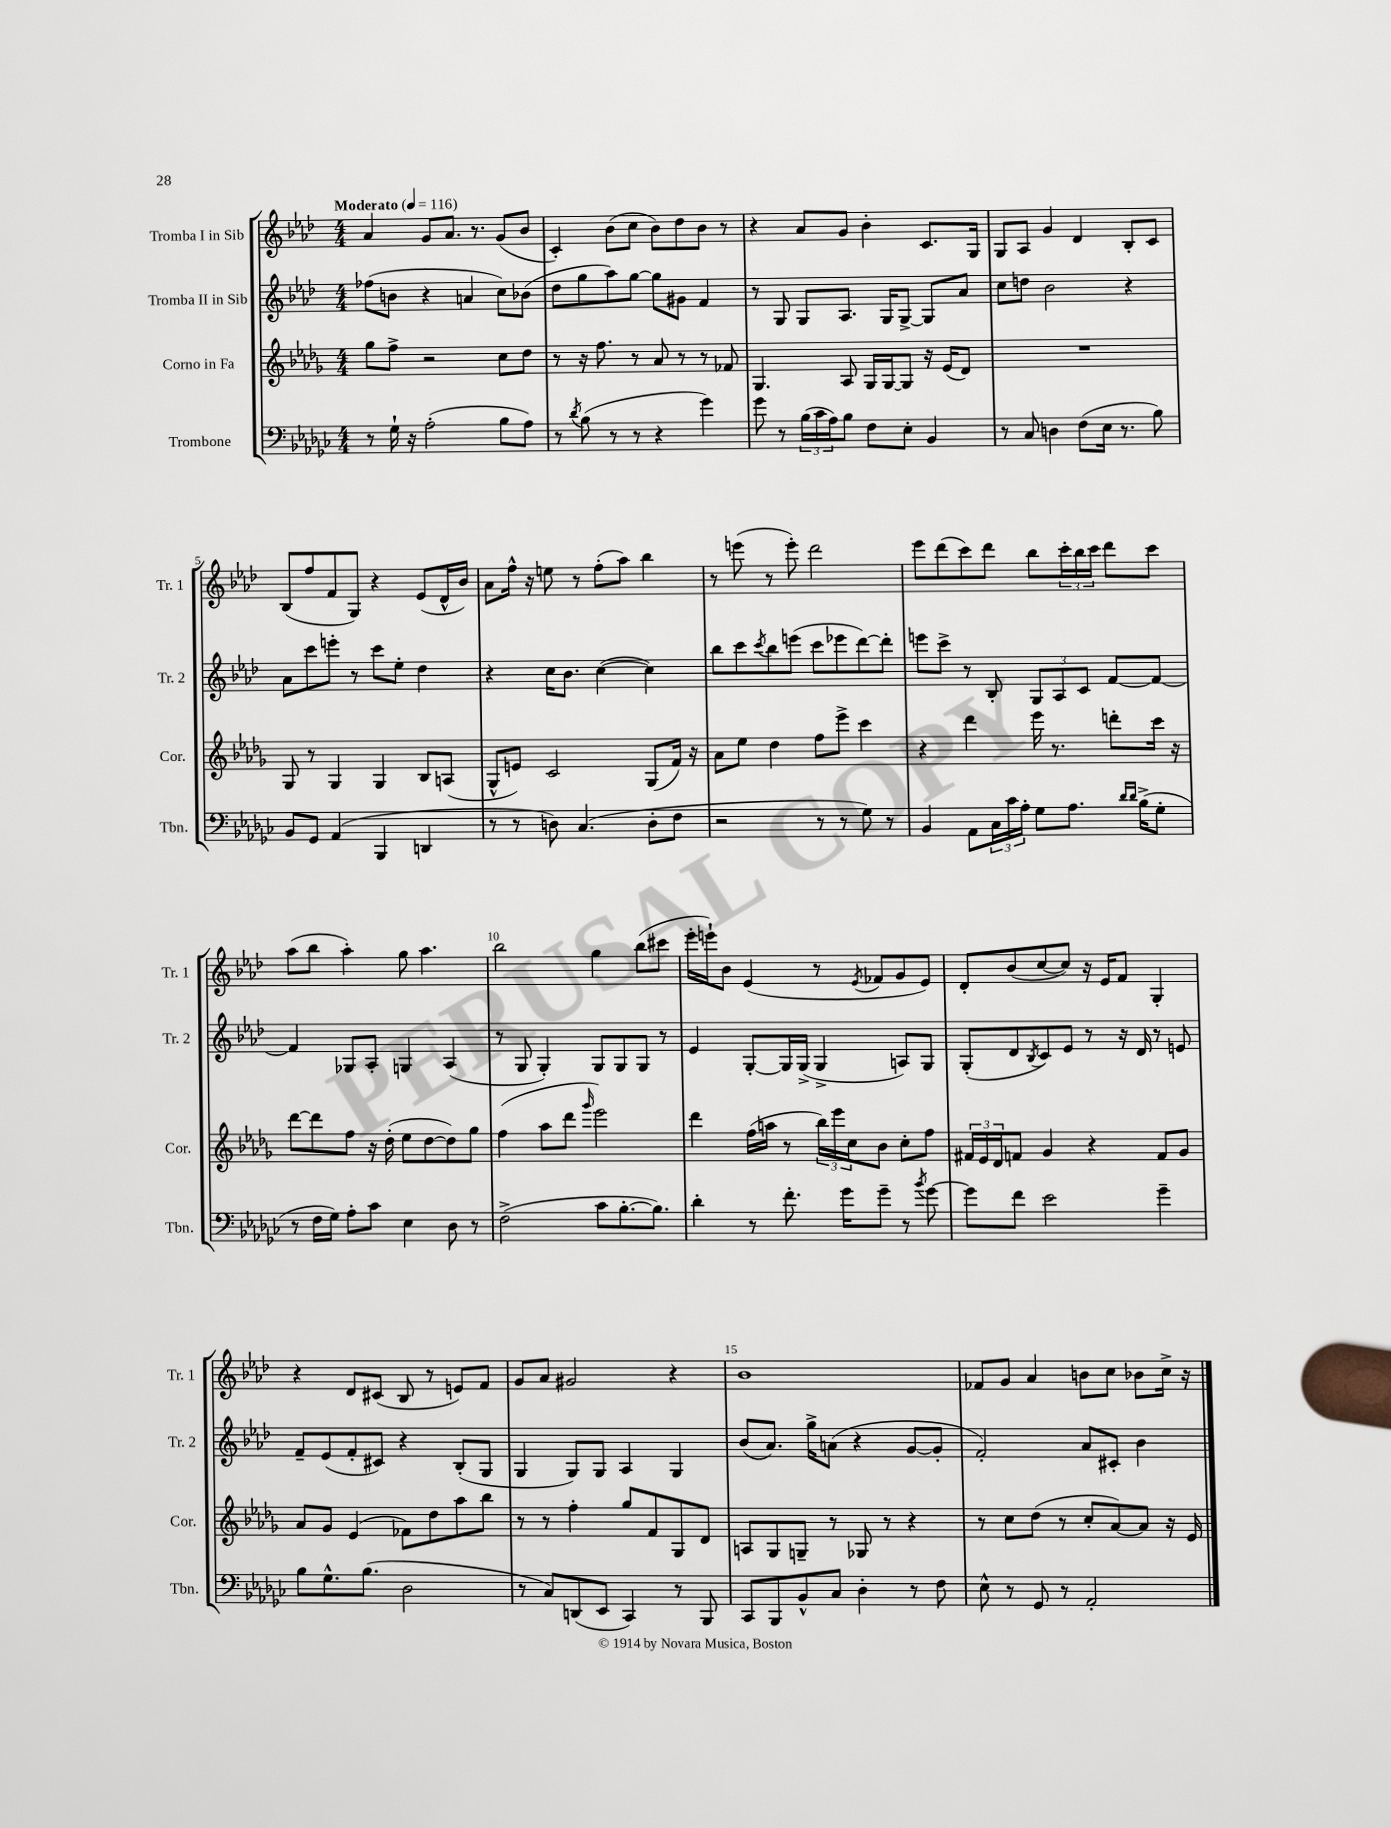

**kern	**kern	**kern	**kern
*staff4	*staff3	*staff2	*staff1
*clefF4	*clefG2	*clefG2	*clefG2
*k[b-e-a-d-g-c-]	*k[b-e-a-d-g-]	*k[b-e-a-d-]	*k[b-e-a-d-]
*M4/4	*M4/4	*M4/4	*M4/4
*MM116	*MM116	*MM116	*MM116
8r	8gg-	(8ff-	4a-
16G-`	8ff^	8b	.
16r	.	.	.
(2A-'	2r	4r	8g
.	.	.	8.a-
.	.	4a	.
.	.	.	8.r
8B-	8cc	8cc)	(8g
8A-)	8dd-	(8b-	8b-
=	=	=	=
8r	8r	8dd-	4c')
8qd-	.	.	.
(8B-	16r	8gg	.
.	8.ff	.	.
8r	.	8aa-)	(8b-
8r	8r	[8gg	8cc
4r	8a-	8gg]	8b-)
.	8r	8g#	8dd-
4g-)	8r	4f	8b-
.	8f-	.	8r
=	=	=	=
8g-	4.G-	8r	4r
8r	.	8G	.
(24B-	.	8G	8a-
24c-	.	.	.
24A-)	.	.	.
8B-	8A-	8.A-	8g
8F	16G-	.	4b-'
.	[16G-	16G	.
8E-'	8G-]	[8G^	.
4BB-	16r	8G]	8.c
.	(16e-	.	.
.	8d-)	8a-	.
.	.	.	16G
=	=	=	=
8r	1r	8cc	8G
8C-	.	8dd	8A-
4D	.	2b-	4g
(8F	.	.	4d-
16E-	.	.	.
8.r	.	.	.
.	.	4r	8B-'
8B-)	.	.	8c
=	=	=	=
8BB-	8G-	8a-	(8B-
8GG-	8r	8ccc	8ff
(4AA-	4G-	8eee'	8f
.	.	8r	8G)
4BBB-	4G-	8ccc	4r
.	.	8ee-'	.
4DD	8B-	4dd-	(8e-
.	(8A	.	16d-^^
.	.	.	16b-)
=	=	=	=
8r	8G-^^	4r	8a-
8r	8e)	.	16ff^^
.	.	.	16r
8D)	2c	16cc	8ee
.	.	8.b-	.
(4.C-	.	.	8r
.	.	([4cc	(8ff'
.	.	.	8aa-)
8D'	(8G-	4cc])	4bb-
8F	16f)	.	.
.	16r	.	.
=	=	=	=
2r	8a-	8bb-	8r
.	8ee-	8ccc	(8eee
.	.	8qccc	.
.	4dd-	8bb-	8r
.	.	(8eee	8eee')
8r	8ff	8ccc	2ddd-
8r	8eee-^	8eee-	.
8G-)	4ccc	[8ddd-)	.
8r	.	8ddd-']	.
=	=	=	=
4BB-	4r	8eee	8eee-
.	.	8ccc^	(8ddd-
8AA-	4ddd-	8r	8ccc)
24C-	.	8B-'	8ddd-
24c-	.	.	.
24A-'	.	.	.
8G-	16eee-	12G	8bb-
.	8.r	.	.
.	.	12A-	.
8.A-	.	.	24ccc'
.	.	12c	24bb-
.	.	.	24ccc
.	8ddd'	[8f	8ddd-
16qqd-	.	.	.
16qqd-	.	.	.
(16B-^	.	.	.
8G-'	16ccc	8f_	8ccc
.	16r	.	.
=	=	=	=
8r	[8ddd-	4f]	(8aa-
16F	8ddd-]	.	8bb-
16G-)	.	.	.
8A-'	8ff	8G-	4aa-')
8c-	16r	8A-'	.
.	(16dd-'	.	.
4E-	8ee-	4G	8gg
.	[8dd-	.	4.aa-
8D-	8dd-])	(4A-	.
8r	8gg-	.	.
=	=	=	=
(2F^	(4ff	8r	2bb-
.	.	8G	.
.	8aa-	4G')	.
.	8ddd-	.	.
.	16qqggg-	.	.
8c-	2eee-)	8G	4gg
[8.B-'	.	8G	.
.	.	8G	(8bb-
8.B-])	.	.	.
.	.	8r	8ccc#
=	=	=	=
4d-'	4ddd-	4e-	16eee-'
.	.	.	16eee`)
.	.	.	8b-
8r	(16ff	[8G'	(4e-
.	16aa	.	.
8.f'	8r	16G]	.
.	.	(16G^	.
.	24bb-)	4G^	8r
.	24eee-	.	.
16g-	.	.	.
.	24cc	.	.
.	.	.	8qe-
8g-~	8b-	.	8f-
8r	8cc'	8A)	8g
8qb-	.	.	.
[8g-	8ff	8G	8e-)
=	=	=	=
8g-]	24f#	(8G'	8d-'
.	24e-	.	.
.	24d-	.	.
8f	8f	8d-	(8b-
.	.	8qB-	.
2e-	4g-	8c)	[8cc
.	.	8e-	8cc])
.	4r	8r	16r
.	.	.	16e-
.	.	16r	8f
.	.	16d-	.
4g-~	8f	8r	4G'
.	8g-	8e	.
=	=	=	=
8B-	8a-	8f~	4r
8.G-^^	8g-	(8e-	.
.	(4e-	8f'	8d-
(8.B-	.	.	.
.	.	8c#)	(8c#
2D-	8f-)	4r	8B-
.	8dd-	.	8r
.	8aa-	(8B-'	8e)
.	8bb-	8G	8f
=	=	=	=
8r	8r	4G	8g
8C-)	8r	.	8a-
(8DD	4ff'	8G)	2g#
8EE-	.	8G	.
4CC-)	8gg-	4A-	.
.	8f	.	.
8r	8G-	4G	4r
8BBB-	8d-	.	.
=	=	=	=
8CC-	8A	(8b-	1b-
8BBB-	8G-	8.a-)	.
8BB-^^	8G~	.	.
.	.	16gg^	.
8C-	8r	(8a	.
4D-'	8G-	4r	.
.	8r	.	.
8r	4r	[8g	.
8F	.	8g']	.
=	=	=	=
8E-^^	8r	2f')	8f-
8r	8cc	.	8g
8GG-	(8dd-	.	4a-
8r	8r	.	.
2AA-'	8cc'	8a-	8b
.	[8a-)	8c#'	8cc
.	8a-]	4b-	8b-
.	16r	.	16cc^
.	16e-	.	16r
==	==	==	==
*-	*-	*-	*-
